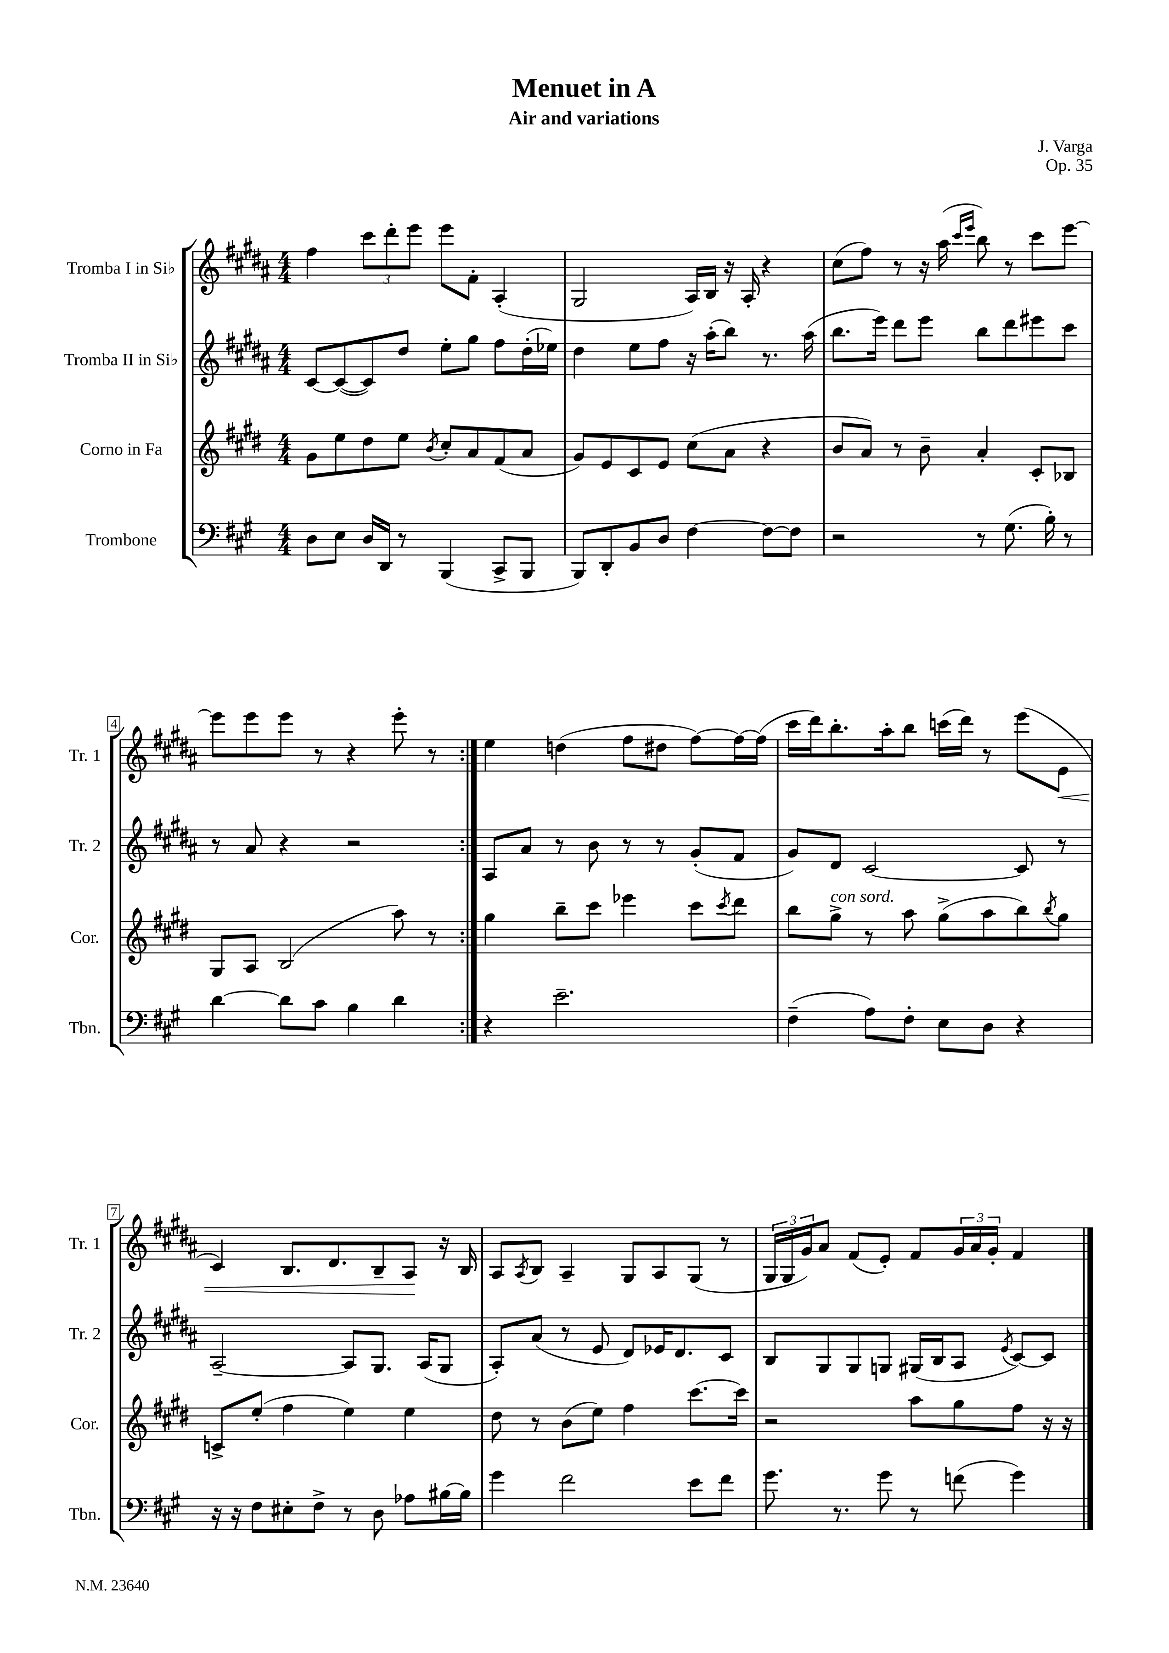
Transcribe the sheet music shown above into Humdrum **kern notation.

**kern	**kern	**kern	**kern	**dynam
*part4	*part3	*part2	*part1	*part1
*staff4	*staff3	*staff2	*staff1	*staff1
*I"Trombone	*I"Corno in Fa	*I"Tromba II in Si♭	*I"Tromba I in Si♭	*
*I'Tbn.	*I'Cor.	*I'Tr. 2	*I'Tr. 1	*
*clefF4	*clefG2	*clefG2	*clefG2	*
*k[f#c#g#]	*k[f#c#g#d#]	*k[f#c#g#d#a#]	*k[f#c#g#d#a#]	*
*M4/4	*M4/4	*M4/4	*M4/4	*
=1	=1	=1	=1	=1
8D\L	8g#\L	[8c#/L	4ff#\	.
8E\J	8ee\	(8c#/_	.	.
16D/LL	8dd#\	8c#/])	12ccc#\L	.
16DD/JJ	.	.	.	.
.	.	.	12ddd#'\	.
8r	8ee\J	8dd#/J	.	.
.	.	.	12eee\J	.
.	8qb/	.	.	.
(4BBB/	8cc#'/L	8ee'\L	8eee\L	.
.	8a/	8gg#\J	8f#'\J	.
8CC#^/L	(8f#/	8ff#\L	(4A#'/	.
8BBB/J	8a/J	(16dd#'\L	.	.
.	.	16ee-X\JJ)	.	.
=2	=2	=2	=2	=2
8BBB/L)	8g#/L)	4dd#\	2G#/	.
8DD'/	8e/	.	.	.
8BB/	8c#/	8ee\L	.	.
8D/J	8e/J	8ff#\J	.	.
[4F#\	(8cc#\L	16r	16A#/LL)	.
.	.	(16aa#'\KL	16B/JJ	.
.	8a\J	8bb\J)	16r	.
.	.	.	16A#'/	.
8F#\L_	4r	8.r	4r	.
8F#\J]	.	.	.	.
.	.	(16aa#\	.	.
=3	=3	=3	=3	=3
2r	8b/L	8.bb\L	(8cc#\L	.
.	8a/J)	.	8ff#\J)	.
.	.	16eee\Jk)	.	.
.	8r	8ddd#\L	8r	.
.	8b~\	8eee\J	16r	.
.	.	.	(16aa#\	.
.	.	.	16qqccc#/LL	.
.	.	.	16qqeee/JJ	.
8r	4a'/	8bb\L	8bb\)	.
(8.G#\	.	8ddd#\	8r	.
.	8c#'/L	8eee#X\	8ccc#\L	.
16B'\)	.	.	.	.
8r	8B-X/J	8ccc#\J	[8eee\J	.
!!LO:LB:g=z
=4	=4	=4	=4	=4
[4d\	8G#/L	8r	8eee\L]	.
.	8A/J	8a#/	8eee\	.
8d\L]	(2B/	4r	8eee\J	.
8c#\J	.	.	8r	.
4B\	.	2r	4r	.
4d\	8aa\)	.	8eee'\	.
.	8r	.	8r	.
=5:|!	=5:|!	=5:|!	=5:|!	=5:|!
4r	4gg#\	8A#/L	4ee\	.
.	.	8a#/J	.	.
2.e~\	8bb~\L	8r	(4ddn\	.
.	8ccc#\J	8b\	.	.
.	4eee-X\	8r	8ff#\L	.
.	.	8r	8dd#X\J	.
.	8ccc#\L	(8g#'/L	[8ff#\L)	.
.	8qccc#/	.	.	.
.	8ddd#\J	8f#/J	16ff#\L_	.
.	.	.	(16ff#\JJ]	.
=6	=6	=6	=6	=6
(4F#~\	8bb\L	8g#/L)	16ccc#\LL	.
.	.	.	16ddd#\J)	.
!	!LO:TX:a:i:t=con sord.	!	!	!
.	8gg#^\J	8d#/J	8.bb'\	.
8A\L)	8r	[2c#/	.	.
.	.	.	16aa#'\k	.
8F#'\J	8aa\	.	8bb\J	.
8E\L	(8gg#^\L	.	(16cccn\LL	.
.	.	.	16ddd#\JJ)	.
8D\J	8aa\	.	8r	.
4r	8bb\)	8c#/]	(8eee\L	.
.	8qbb/	.	.	.
!	!	!	!	!LO:HP:b
.	8gg#\J	8r	8e\J	<
!!LO:LB:g=z
=7	=7	=7	=7	=7
16r	8cn^/L	[2A#~/	4c#/)	.
16r	.	.	.	.
8F#\L	(8ee'/J	.	.	.
8E#X'\	4ff#\	.	8.B/L	.
8F#^\J	.	.	.	.
.	.	.	8.d#/	.
8r	4ee\)	8A#/L]	.	.
8D\	.	8.G#/J	8B~/	.
8A-X\L	4ee\	.	8A#/J	.
.	.	(16A#/KL	.	.
[16B#X\L	.	8G#/J	16r	[
16B#\JJ]	.	.	16B/	.
=8	=8	=8	=8	=8
4g#\	8dd#\	8A#'/L)	8A#/L	.
.	.	.	8qA#/	.
.	8r	(8a#/J	8B/J	.
2f#\	(8b\L	8r	4A#~/	.
.	8ee\J)	8e/	.	.
.	4ff#\	8d#/L)	8G#/L	.
.	.	16e-X/K	8A#/	.
.	.	8.d#/	.	.
8e\L	[8.ccc#\L	.	(8G#/J	.
8f#\J	.	8c#/J	8r	.
.	16ccc#\Jk]	.	.	.
=9	=9	=9	=9	=9
8.g#\	2r	8B/L	24G#/LL	.
.	.	.	24G#/	.
.	.	.	24g#/J)	.
.	.	8G#/	8a#/J	.
8.r	.	.	.	.
.	.	8G#/	(8f#/L	.
8g#\	.	8Gn/J	8e'/J)	.
8r	8aa\L	(16G#X/LL	8f#/L	.
.	.	16B/J	.	.
(8fn\	8gg#\	8A#/J	24g#/L	.
.	.	.	24a#/	.
.	.	.	24g#'/JJ	.
.	.	8qe/	.	.
4g#\)	8ff#\J	[8c#/L)	4f#/	.
.	16r	8c#/J]	.	.
.	16r	.	.	.
==	==	==	==	==
*-	*-	*-	*-	*-
